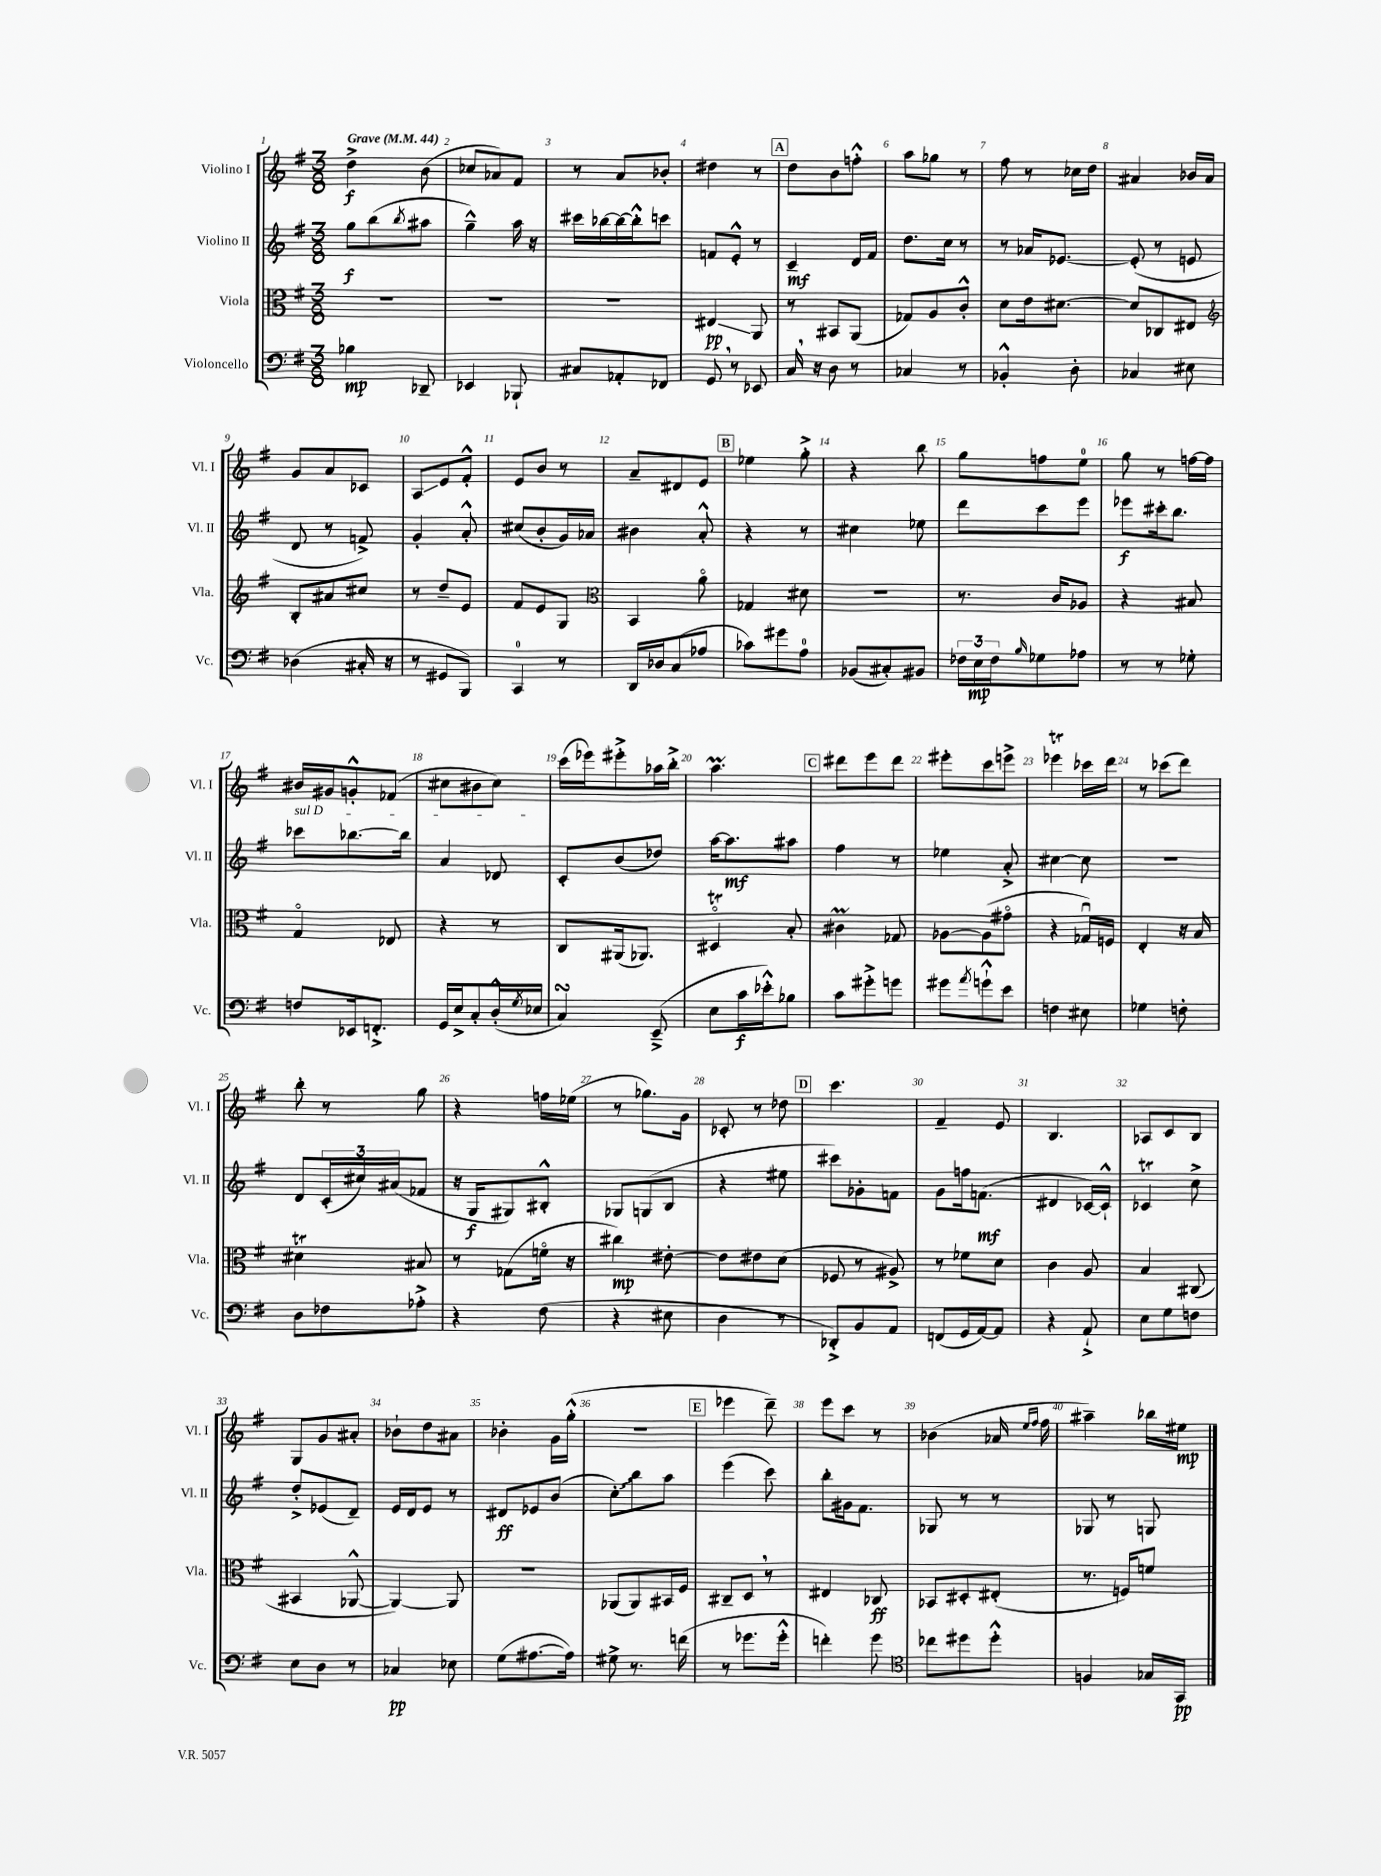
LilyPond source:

<<
\new StaffGroup <<
\new Staff = "s0" \with { instrumentName = "Violino I" shortInstrumentName = "Vl. I" } {
    \clef treble \key g \major \numericTimeSignature \time 3/8 \tempo "Grave" 4 = 44
    d''4->\f b'8( |
    ces''8 aes'8) fis'8 |
    r8 a'8 bes'8-. |
    dis''4 r8 |
    \mark \markup { \box "A" } d''8 b'8 f''8-.-^ |
    a''8 ges''8 r8 |
    fis''8 r8 ces''16 d''16 |
    ais'4 bes'16 ais'16 |
    g'8 a'8 ces'8 |
    a8\glissando e'8 fis'8-.-^ |
    e'8 b'8 r8 |
    a'8-- dis'8 e'8 |
    \mark \markup { \box "B" } ees''4 g''8-.-> |
    r4 b''8 |
    g''8 f''8 e''8-0 |
    g''8 r8 f''16~ f''16 |
    bis'16 gis'16 g'8-.-^ fes'8( |
    cis''8 bis'8 cis''8) |
    c'''16( ees'''16) eis'''8-.-> aes''16 b''16-.-> |
    a''4.\prall |
    \mark \markup { \box "C" } dis'''8 e'''8 dis'''8 |
    eis'''8-. c'''8 e'''8-> |
    ees'''4\trill ces'''16 d'''16 |
    r8 ces'''8( d'''8) |
    b''8-. r8 g''8 |
    r4 f''16 ees''16( |
    r8 ges''8.) g'16 |
    ces'8-. r8 des''8 |
    \mark \markup { \box "D" } c'''4. |
    fis'4-- e'8 |
    b4. |
    aes8 c'8 b8 |
    g8 g'8 ais'8-. |
    bes'8-! d''8 ais'8 |
    bes'4-. g'16 g''16-.-^( |
    r4. |
    \mark \markup { \box "E" } ees'''4 d'''8--) |
    e'''8 c'''8 r8 |
    bes'4( aes'16 \grace { e''16 fis''16 } fis''16 |
    ais''4--) bes''16 eis''16\mp \bar "|." |
}
\new Staff = "s1" \with { instrumentName = "Violino II" shortInstrumentName = "Vl. II" } {
    \clef treble \key g \major \numericTimeSignature \time 3/8
    g''8\f b''8( \acciaccatura { b''8 } ais''8 |
    g''4---^) a''16 r16 |
    cis'''16 bes''16~ bes''16~ bes''16-.-^ c'''8 |
    f'8 e'8-.-^ r8 |
    \mark \markup { \box "A" } c'4--\mf d'16 fis'16 |
    d''8. c''16 r8 |
    r8 aes'16 ees'8.~ |
    ees'8-.( r8 e'8 |
    d'8 r8 f'8->) |
    g'4-. a'8-.-^ |
    cis''8( b'8-. g'16) aes'16 |
    bis'4 a'8-.-^ |
    \mark \markup { \box "B" } r4 r8 |
    cis''4 ees''8 |
    d'''8 c'''8 e'''8 |
    ees'''8\f cis'''16-. b''8. |
    \once \override TextSpanner.bound-details.left.text = \markup { \italic "sul D" } ces'''8\startTextSpan bes''8.~ bes''16 |
    a'4 des'8\stopTextSpan |
    c'8-. b'8( des''8) |
    a''16~ a''8.\mf ais''8 |
    \mark \markup { \box "C" } fis''4 r8 |
    ees''4 a'8-.-> |
    cis''4~ cis''8 |
    R4. |
    d'8 \tuplet 3/2 { c'16-.( cis''16) ais'16( } fes'8 |
    r16 g16\f gis8) bis8-.-^ |
    ges8 g8( b8 |
    r4 eis''8 |
    \mark \markup { \box "D" } cis'''8) ges'8-. f'8 |
    g'8 f''16 f'8.\mf( |
    dis'4 ces'16~) ces'16-!-^ |
    ces'4\trill c''8-> |
    d''8-.-> ees'8( d'8--) |
    e'16 d'16 e'8 r8 |
    dis'8\ff ees'8 b'8( |
    \once \override Glissando.style = #'zigzag c''8-.\glissando) b''8 a''8 |
    \mark \markup { \box "E" } e'''4( c'''8) |
    b''8-. gis'16 fis'8. |
    ges8 r8 r8 |
    ges8 r8 g8 \bar "|." |
}
\new Staff = "s2" \with { instrumentName = "Viola" shortInstrumentName = "Vla." } {
    \clef alto \key g \major \numericTimeSignature \time 3/8
    R4. |
    R4. |
    R4. |
    eis4\glissando\pp a,8 |
    \mark \markup { \box "A" } r8 bis,8 a,8( |
    ges8) a8 c'8-.-^ |
    d'8 e'16 dis'8.~ |
    dis'8 ces8 eis8 |
    \clef treble b8-. ais'8 cis''8 |
    r8 d''8-- e'8 |
    fis'8 e'8 g8 |
    \clef alto b,4 a'8\flageolet |
    \mark \markup { \box "B" } ges4 dis'8 |
    R4. |
    r8. c'16 aes8 |
    r4 bis8 |
    g4\flageolet ees8 |
    r4 r8 |
    c8 ais,16( aes,8.) |
    dis4\flageolet\trill b8-. |
    \mark \markup { \box "C" } cis'4\prall ges8 |
    aes8~ aes8( gis'8\flageolet |
    r4 ges16\downbow) f16 |
    e4-. r16 b16 |
    dis'4\trill bis8 |
    r8 ges8( f'16\flageolet r16 |
    cis''4\mp) eis'8~-. |
    eis'8 eis'8 d'8( |
    \mark \markup { \box "D" } fes8 r8 ais8->) |
    r8 fes'8 d'8 |
    c'4 a8 |
    b4 cis8( |
    bis,4 aes,8~-^ |
    aes,4~) aes,8 |
    R4. |
    aes,8( aes,8) bis,16 fis16 |
    \mark \markup { \box "E" } cis8-- d8 \breathe r8 |
    eis4 ces8\ff |
    bes,8 dis8-. eis8-.( |
    r8. f16) f'8 \bar "|." |
}
\new Staff = "s3" \with { instrumentName = "Violoncello" shortInstrumentName = "Vc." } {
    \clef bass \key g \major \numericTimeSignature \time 3/8
    bes4\mp des,8-- |
    ees,4 bes,,8-! |
    cis8 aes,8-. fes,8 |
    g,8 \breathe r8 ees,8 |
    \mark \markup { \box "A" } c16 \breathe r16 d8 r8 |
    ces4 r8 |
    bes,4-.-^ d8-. |
    ces4 eis8 |
    des4( cis16-. r16 |
    r8 gis,8 b,,8) |
    c,4-0 r8 |
    d,16 des16 c8( aes8 |
    \mark \markup { \box "B" } ces'8) gis'8 a8-0 |
    bes,8( cis8-.) bis,8 |
    \tuplet 3/2 { fes16 e16\mp fes16 } \grace { b16 } ges8 aes8 |
    r8 r8 ges8-. |
    f8 ees,16 f,8.-.-> |
    g,16 e16-> c8-. d16-.-^( \acciaccatura { g8 } ees16 |
    c4\turn) e,8--->( |
    e8 c'16\f ees'16-.-^) bes8 |
    \mark \markup { \box "C" } c'8 gis'8-.-> g'8 |
    gis'8 \acciaccatura { a'8 } g'8-!-^ e'8 |
    f4 eis8 |
    ges4 f8-. |
    d8 fes8 aes8-.-> |
    r4 fis8( |
    r4 eis8 |
    d4 r8 |
    \mark \markup { \box "D" } des,8-.->) b,8 a,8 |
    f,8( g,16 a,16~) a,8 |
    r4 a,8-!-> |
    e8 g8 f8 |
    e8 d8 r8 |
    ces4\pp ees8 |
    g8( ais8.~ ais16) |
    gis8-> r8. f'16( |
    \mark \markup { \box "E" } r8 ges'8. ges'16-.-^ |
    f'4-.) g'8 |
    \clef tenor ces''8 dis''8 dis''8-.-^ |
    f4 ges16 g,16\pp \bar "|." |
}
>>
>>
\layout { \context { \Score \override BarNumber.break-visibility = ##(#f #t #t) barNumberVisibility = #all-bar-numbers-visible } }
